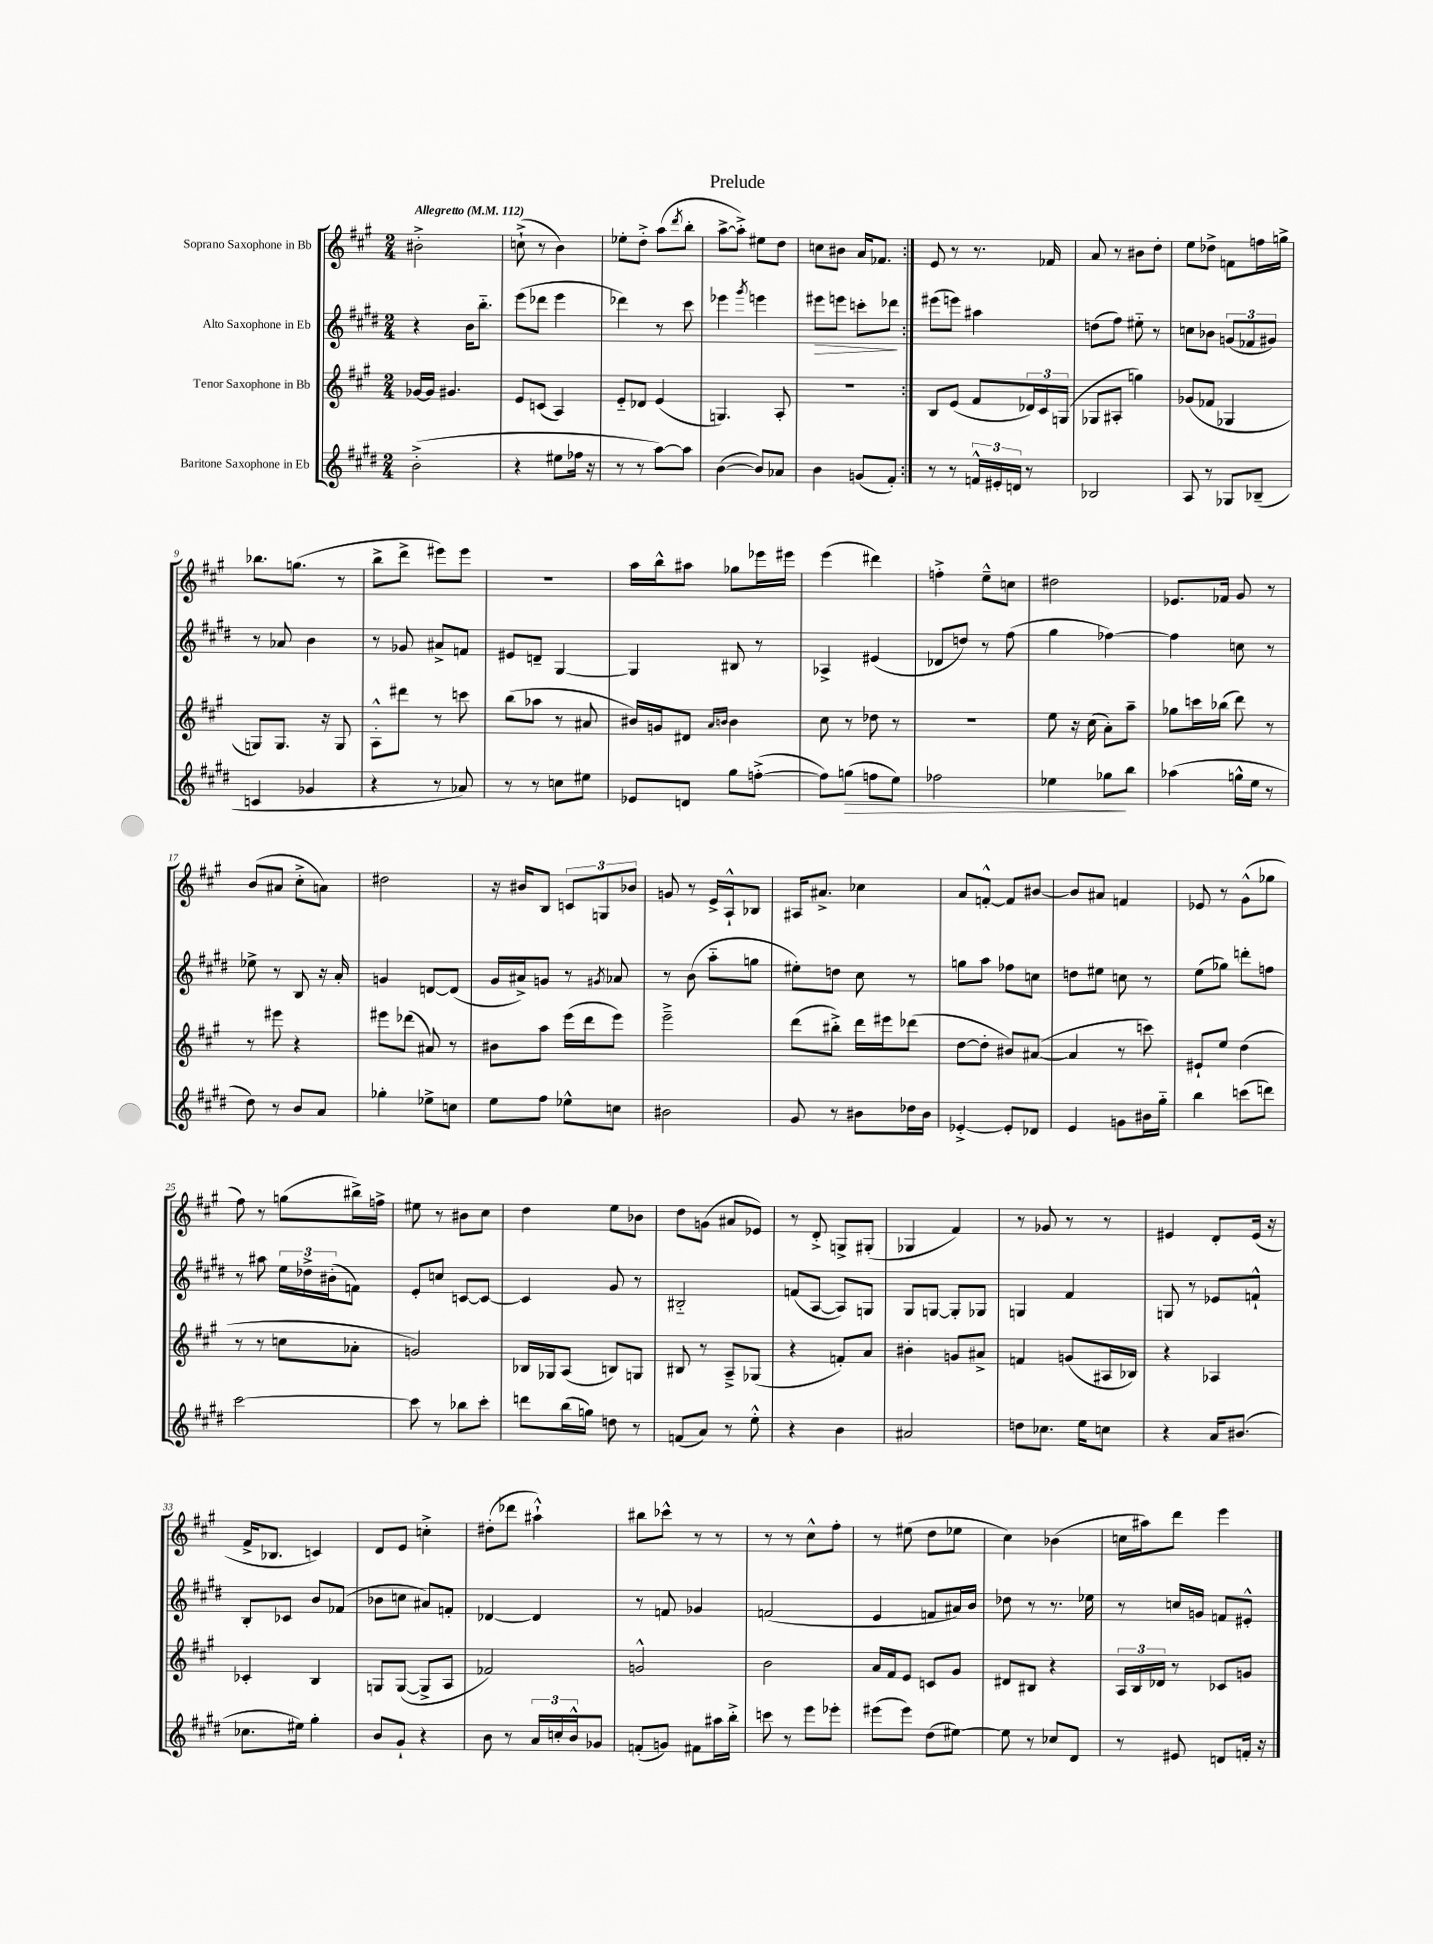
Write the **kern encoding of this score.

**kern	**kern	**kern	**kern
*staff4	*staff3	*staff2	*staff1
*clefG2	*clefG2	*clefG2	*clefG2
*k[f#c#g#d#]	*k[f#c#g#]	*k[f#c#g#d#]	*k[f#c#g#]
*M2/4	*M2/4	*M2/4	*M2/4
*MM112	*MM112	*MM112	*MM112
(2b'^	[16g-	4r	2b#'^
.	16g-]	.	.
.	4.g#	.	.
.	.	16b	.
.	.	8.bb'~	.
=	=	=	=
4r	8e	(8eee	(8cc`^
.	(8c	8ddd-	8r
8ee#	4A)	4eee	4b)
16ff-	.	.	.
16r	.	.	.
=	=	=	=
8r	8e'~	4ddd-)	8ee-'
8r	8d-	.	8dd'^
[8aa)	(4e	8r	(8aa
.	.	.	8qddd
8aa]	.	8ccc#	8bb'
=	=	=	=
([4b	4.G)	4eee-	[8aa^
.	.	.	8aa'^])
.	.	8qggg#	.
8b])	.	4eee	8ee#
8a-	8A'	.	8dd
=	=	=	=
4b	2r	8eee#	8cc
.	.	8eee	8b#
(8g	.	8ccc'	16a
.	.	.	8.f-
8f#')	.	8ddd-	.
=:|!	=:|!	=:|!	=:|!
8r	8B	(8eee#	8e
8r	(8e	8eee)	8r
24f^^	8f#	4aa#	8.r
24e#'	.	.	.
24d	.	.	.
8r	24d-)	.	.
.	24c#	.	.
.	.	.	16f-
.	(24G	.	.
=	=	=	=
2B-	8G-	(8dd	8a
.	8A#'	8ff#)	8r
.	4gg)	8ee#'~	8b#
.	.	8r	8dd'
=	=	=	=
8A	(8g-	8cc	8ee
8r	8f-	8b-	8dd-^
8G-	4G-	(12g	8f
.	.	12f-	.
(8B-~	.	.	16ff
.	.	12g#)	.
.	.	.	16gg^
=	=	=	=
4c	8G)	8r	8.bb-
.	8.G	8a-	.
.	.	.	(8.gg
4g-	.	4b	.
.	16r	.	.
.	8G	.	8r
=	=	=	=
4r	8A'^^	8r	8bb^
.	8ddd#	8g-	8ddd^
8r	8r	8a#^	8eee#)
8a-)	8ccc	8f	8eee#
=	=	=	=
8r	(8bb	8e#	2r
8r	8aa-	8d~	.
8cc	8r	[4G#	.
8ee#	8a#	.	.
=	=	=	=
8e-	16b#)	4G#]	16aa
.	16g	.	16bb^^
8d	8d#	.	8aa#
.	16qqa	.	.
.	16qqb	.	.
8gg#	4b	8B#	8gg-
([8ff'^	.	8r	16eee-
.	.	.	16eee#
=	=	=	=
8ff])	8cc#	4A-^	(4eee
(8gg	8r	.	.
8ff	8dd-	(4e#	4ddd#)
8ee)	8r	.	.
=	=	=	=
2ff-	2r	8d-	4ff'^
.	.	8dd)	.
.	.	8r	8ee~^^
.	.	(8ff#	8cc
=	=	=	=
4ee-	8ee	4gg#	2dd#
.	16r	.	.
.	(16cc#	.	.
8gg-	8a')	[4ff-)	.
8bb	8aa~	.	.
=	=	=	=
(4aa-	8gg-	4ff-]	8.e-
.	16ccc	.	.
.	(16bb-	.	16f-
16gg^^	8ddd)	8cc	8g#
16ee	.	.	.
8r	8r	8r	8r
=	=	=	=
8dd#)	8r	8ee-^	(8b
8r	8eee#	8r	8a#
8b	4r	8B	8cc#'^
8a	.	16r	8a)
.	.	16a'	.
=	=	=	=
4gg-'	8eee#	4g	2dd#
.	(8ddd-	.	.
8ee-^	8a#)	[8d	.
8cc	8r	(8d]	.
=	=	=	=
8ee	8b#	16g#	16r
.	.	16a#^)	16b#
8ff#	8aa	8g	8B
8ee-^^	(16eee	8r	12c
.	16ddd	.	.
.	.	.	12G
.	.	8qg#	.
8cc	8eee)	8a-	.
.	.	.	12b-
=	=	=	=
2b#	2eee~^	8r	8g
.	.	(8b	8r
.	.	8aa'~	16e^
.	.	.	16A`^^
.	.	8gg	8B-
=	=	=	=
8g#	(8ddd	8ee#')	16A#
.	.	.	8.a#^
8r	8bb#'^)	8dd	.
8b#	16ddd	8cc#	4cc-
.	16eee#	.	.
16dd-	(8ddd-	8r	.
16b#	.	.	.
=	=	=	=
[4e-'^	[8dd	8gg	8a
.	8dd']	8aa	[8f'^^
8e-']	8b#)	8ff-	8f]
8d-	([8a#	8cc	[8b#
=	=	=	=
4e	4a#]	8dd	8b#]
.	.	8ee#	8a#
8g	8r	8cc	4f
16b#	8ccc)	8r	.
16gg#'~	.	.	.
=	=	=	=
4bb	8e#`	(8ee	8e-
.	8ee	8gg-)	8r
(8ccc	(4dd	8ddd'	(8g#^^
8ddd)	.	8ff	8gg-
=	=	=	=
[2ccc#	8r	8r	8ff#)
.	8r	8aa#	8r
.	8cc	24ee	(8gg
.	.	24dd-^	.
.	.	(24b#'	.
.	8a-'	8f)	16bb#^)
.	.	.	16ff^
=	=	=	=
8ccc#]	2g)	8e'	8ee#
8r	.	8cc	8r
8bb-	.	[8c	8b#
8ccc#'	.	8c_	8cc#
=	=	=	=
8ddd	16B-	4c]	4dd
.	16G-	.	.
(16bb	(8A	.	.
16gg)	.	.	.
8dd	8B)	8g#	8ee
8r	8G	8r	8b-
=	=	=	=
(8f	8B#	2B#'~	8dd
8a)	8r	.	(8g
8r	8A~^	.	8a#
8ee'^^	(8G-	.	8e-)
=	=	=	=
4r	4r	(8f	8r
.	.	[8A	8d'^
4b	8f')	8A])	8G^
.	8a	8G	(8G#'
=	=	=	=
2a#	4b#'	8G#	4G-
.	.	[8G	.
.	8g	8G']	4f#)
.	8a#^	8G-	.
=	=	=	=
8dd	4f	4G	8r
8.cc-	.	.	8g-
.	(8g	4f#	8r
16ee	.	.	.
8cc	16A#	.	8r
.	16B-)	.	.
=	=	=	=
4r	4r	8G	4e#
.	.	8r	.
16a	4A-	8e-	8d'
(8.b#	.	.	.
.	.	8f`^^	(16e#
.	.	.	16r
=	=	=	=
8.cc-	4c-'	8B'	16f#^
.	.	.	8.B-
.	.	8c-	.
16ee#)	.	.	.
4gg#'	4B	8b	4c)
.	.	(8f-	.
=	=	=	=
8b	8G	8b-	8d
8g#`	([8G	8cc	8e
4r	8G^]	8a#)	4cc'^
.	8A	8f'	.
=	=	=	=
8b	2f-)	[4d-	(8dd#'
8r	.	.	8ddd-
24a	.	4d-]	4aa#`^^)
24cc'	.	.	.
24b^^	.	.	.
8g-	.	.	.
=	=	=	=
(8f'	2g^^	8r	8bb#
8g)	.	8f	8ccc-^^
8f#	.	4g-	8r
16aa#	.	.	8r
16bb'^	.	.	.
=	=	=	=
8ccc	2b	(2f	8r
8r	.	.	8r
8eee	.	.	8cc#^^
8eee-'	.	.	8ff#'
=	=	=	=
(8eee#	16a	4e	8r
.	16f#	.	.
8eee#)	8e	.	(8ee#
(8dd#	8c	8f	8dd
[8ee#)	8g#	16a#)	8ee-
.	.	16b	.
=	=	=	=
8ee#]	8d#	8dd-	4cc#)
8r	8B#	8r	.
8cc-	4r	8.r	(4b-
8d#	.	.	.
.	.	16ee-	.
=	=	=	=
8r	24A	8r	16cc
.	24B	.	.
.	.	.	16aa#)
.	24d-	.	.
8e#	8r	16cc	8ddd
.	.	16g	.
8d	8c-	8f	4eee
16f'	8g	8e#'^^	.
16r	.	.	.
==	==	==	==
*-	*-	*-	*-
